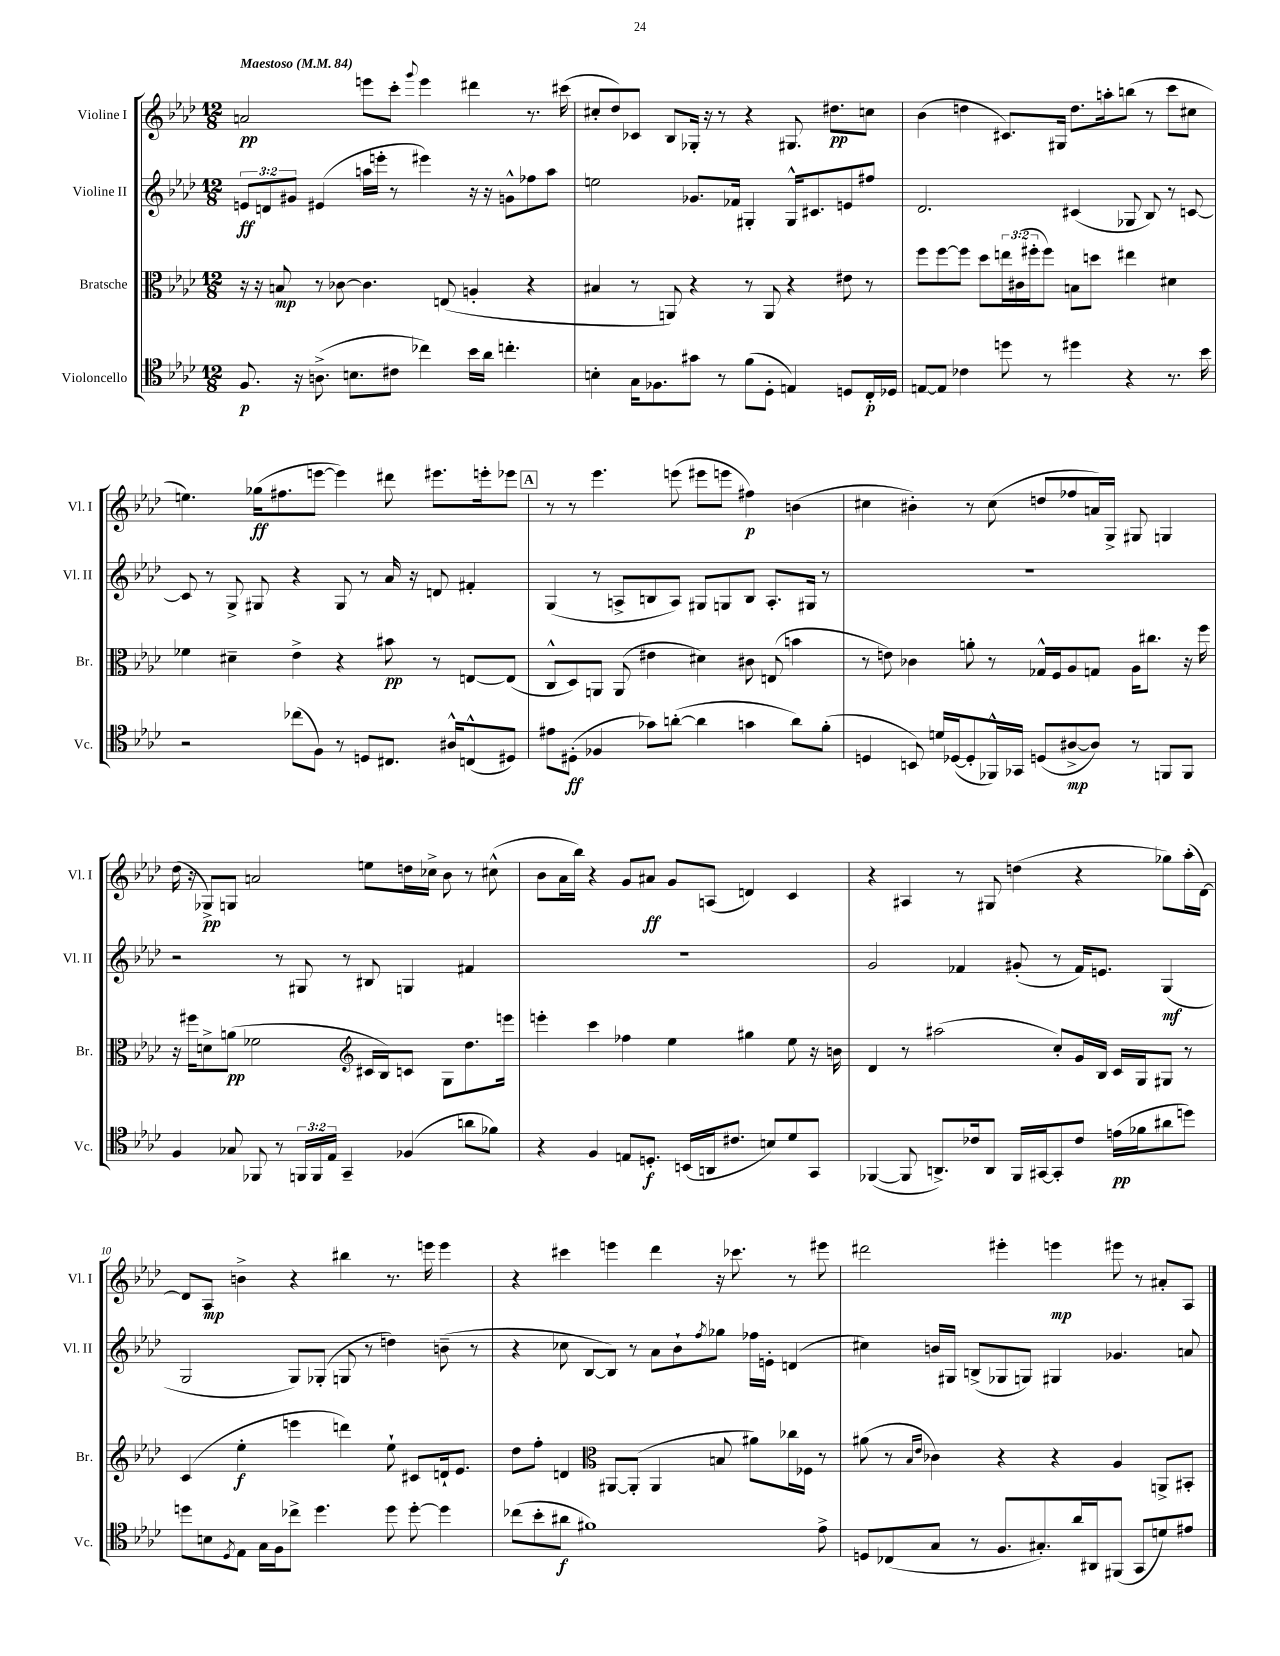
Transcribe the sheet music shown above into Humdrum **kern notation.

**kern	**kern	**kern	**kern
*staff4	*staff3	*staff2	*staff1
*clefC4	*clefC3	*clefG2	*clefG2
*k[b-e-a-d-]	*k[b-e-a-d-]	*k[b-e-a-d-]	*k[b-e-a-d-]
*M12/8	*M12/8	*M12/8	*M12/8
*MM84	*MM84	*MM84	*MM84
8.F	16r	12e	2a
.	16r	.	.
.	.	12d	.
.	8B	.	.
.	.	12g#	.
16r	.	.	.
(8.A^	8r	(4e#	.
.	[8c-	.	.
8.B	.	.	.
.	4.c-]	16aa	8eee
.	.	16eee'	.
8c#	.	8r	8ccc'
.	.	.	8qqggg
4cc-)	.	4eee#)	4eee
.	(8E	.	.
16b-	4A'	16r	4ddd#
16a-	.	16r	.
4.cc'	.	8g^^	.
.	4r	8ff-	8.r
.	.	8aa	.
.	.	.	(16ccc#
=	=	=	=
4B'	4B#	2ee	8cc#'
.	.	.	8dd-)
16G	8r	.	8c-
8.F-	.	.	.
.	8AA)	.	8B-
8g#	4r	8.g-	16G-'
.	.	.	16r
8r	.	.	8r
.	.	16f-	.
(8f	8r	4G#'	4r
8D-'	8AA	.	.
4E)	4r	16G#^^	8.G#
.	.	8.c#	.
.	.	.	8.dd#
8D	8e#	8e	.
16C'	8r	8ff#	8cc
16D-	.	.	.
=	=	=	=
[8E	8ff	2.d-	(4b-
8E]	[8ff	.	.
4c-	8ff]	.	4dd
.	8dd-	.	.
8dd	24ee	.	8.c#)
.	(24c#	.	.
.	24ff#'	.	.
8r	8ff#)	.	.
.	.	.	16G#
4dd#	8B	(4c#	8.dd
.	8dd	.	.
.	.	.	16aa'
4r	4ee#	8G-	(8bb
.	.	8B-)	8r
8.r	4d#	8r	8ccc
.	.	[8c	8cc#
16b-	.	.	.
=	=	=	=
2r	4f-	8c]	4.ee)
.	.	8r	.
.	4d#~	8G^	.
.	.	8G#	(16gg-
.	.	.	8.ff#
(8cc-	4e-^	4r	.
8F)	.	.	[8eee
8r	4r	8G#	4eee])
8D	.	8r	.
8.C#	8b#	16a-	8ddd#
.	.	16r	.
.	8r	8d	8.eee#
16A#^^	.	.	.
(8C^^	[8E	4f#'	.
.	.	.	16eee'
8D#)	(8E]	.	8eee-
=	=	=	=
8e#	8C^^	(4G	8r
(8D#'	8D-)	.	8r
4F-	8AA	8r	4.eee-
.	(8AA	8A^	.
8g-)	4e#	8B	.
([8a'	.	8A)	(8eee
4a]	4d#)	8G#	8eee#
.	.	8G	8eee
4g	8c#	8B	4ff#)
.	(8E	8.A'	.
8a)	4b	.	(4b
.	.	16G#	.
(8f'	.	8r	.
=	=	=	=
4D	8r	1.r	4cc#
.	8e)	.	.
8BB)	4c-	.	4b#')
16d	.	.	.
([16D-	.	.	.
8D-']	8a'	.	8r
16FF-^^)	8r	.	(8cc#
16GG-	.	.	.
(8D	16G-^^	.	8dd
.	16F	.	.
[8A#^	8A-	.	8ff-
8A#])	8G	.	16a)
.	.	.	16G^
8r	16A-	.	8G#
.	8.cc#	.	.
8FF	.	.	4G
8FF	16r	.	.
.	16ff	.	.
=	=	=	=
4F	16r	2r	(16dd-
.	16ff#	.	16r
.	8d^	.	8G-^)
8G-	(8a	.	8G
8FF-	2f-	.	2a
8r	.	8r	.
24FF	.	8G#	.
24FF	.	.	.
24E-	.	.	.
4GG~	.	8r	.
*	*clefG2	*	*
.	16c#	8B#	8ee
.	16B-)	.	.
(4F-	8c	4G	16dd
.	.	.	16cc-^
.	8G	.	8b-
8a	8.dd-	4f#	8r
8f-)	.	.	(8cc#^^
.	16eee	.	.
=	=	=	=
4r	4eee'	1.r	8b-
.	.	.	16a-
.	.	.	16bb-)
4F	4ccc	.	4r
8E	4ff-	.	8g
8.D'	.	.	8a#
.	4ee-	.	8g
(16BB	.	.	.
16AA	.	.	(8A
8.c#	.	.	.
.	4gg#	.	4d)
8B)	.	.	.
8d-	8ee-	.	4c
8GG	16r	.	.
.	16b	.	.
=	=	=	=
([4FF-	4d-	2g	4r
8FF-]	8r	.	4A#
8.AA^)	(2aa#	.	.
.	.	4f-	8r
16c-	.	.	.
8AA	.	.	8G#
16FF-	.	(8g#'	(4dd
[16GG#	.	.	.
8GG#']	8cc')	8r	.
8c-	16g	16f-)	4r
.	16B-	8.e	.
(16e	16c	.	.
16f-	16G	.	.
8a#	8G#	(4G	8gg-)
8dd)	8r	.	(16aa-'
.	.	.	[16d-)
=	=	=	=
8dd	(4c	2G	8d-]
8B	.	.	8A-
8qD-	.	.	.
8E-	4ee-'	.	4b^
16G	.	.	.
16F	.	.	.
8cc-^	4eee	8G)	4r
4.dd	.	(8G-'	.
.	4ddd)	8G	4bb#
.	.	8r	.
8dd	8ee-`	4dd)	8.r
[8dd'	8c#	.	.
.	.	.	16eee
4dd]	16d`	(8b~	4eee
.	8.e-	.	.
.	.	8r	.
=	=	=	=
(8cc-	8dd-	4r	4r
8b-'	8ff'	.	.
8a#	4d	8cc-	4ccc#
1f#)	.	[8B-	.
*	*clefC3	*	*
.	[8AA#	8B-])	4eee
.	(8AA#']	8r	.
.	4AA#	8a-	4ddd-
.	.	8b-`	.
.	.	8qff	.
.	8B	8gg-	16r
.	.	.	8.ccc-
.	8a#)	16ff-	.
.	.	16e'	.
.	16cc-	(4d	8r
.	16F-	.	.
8e-^	8r	.	8eee#
=	=	=	=
8D	(8a#	4cc#)	2ddd#
(8C-	8r	.	.
.	16qqB-	.	.
.	16qqe-	.	.
8G	4c-)	16b	.
.	.	16G#	.
8r	.	(8B^	.
8.F	4r	8G-	4eee#'
.	.	8G)	.
8.G#')	.	.	.
.	4r	4G#	4eee
16a-	.	.	.
16AA#	.	.	.
(8FF#	4A-	4.g-	8eee#
8GG	.	.	8r
8d)	8AA^	.	8a#'
8e#	8BB#'	8a	8A-
==	==	==	==
*-	*-	*-	*-
